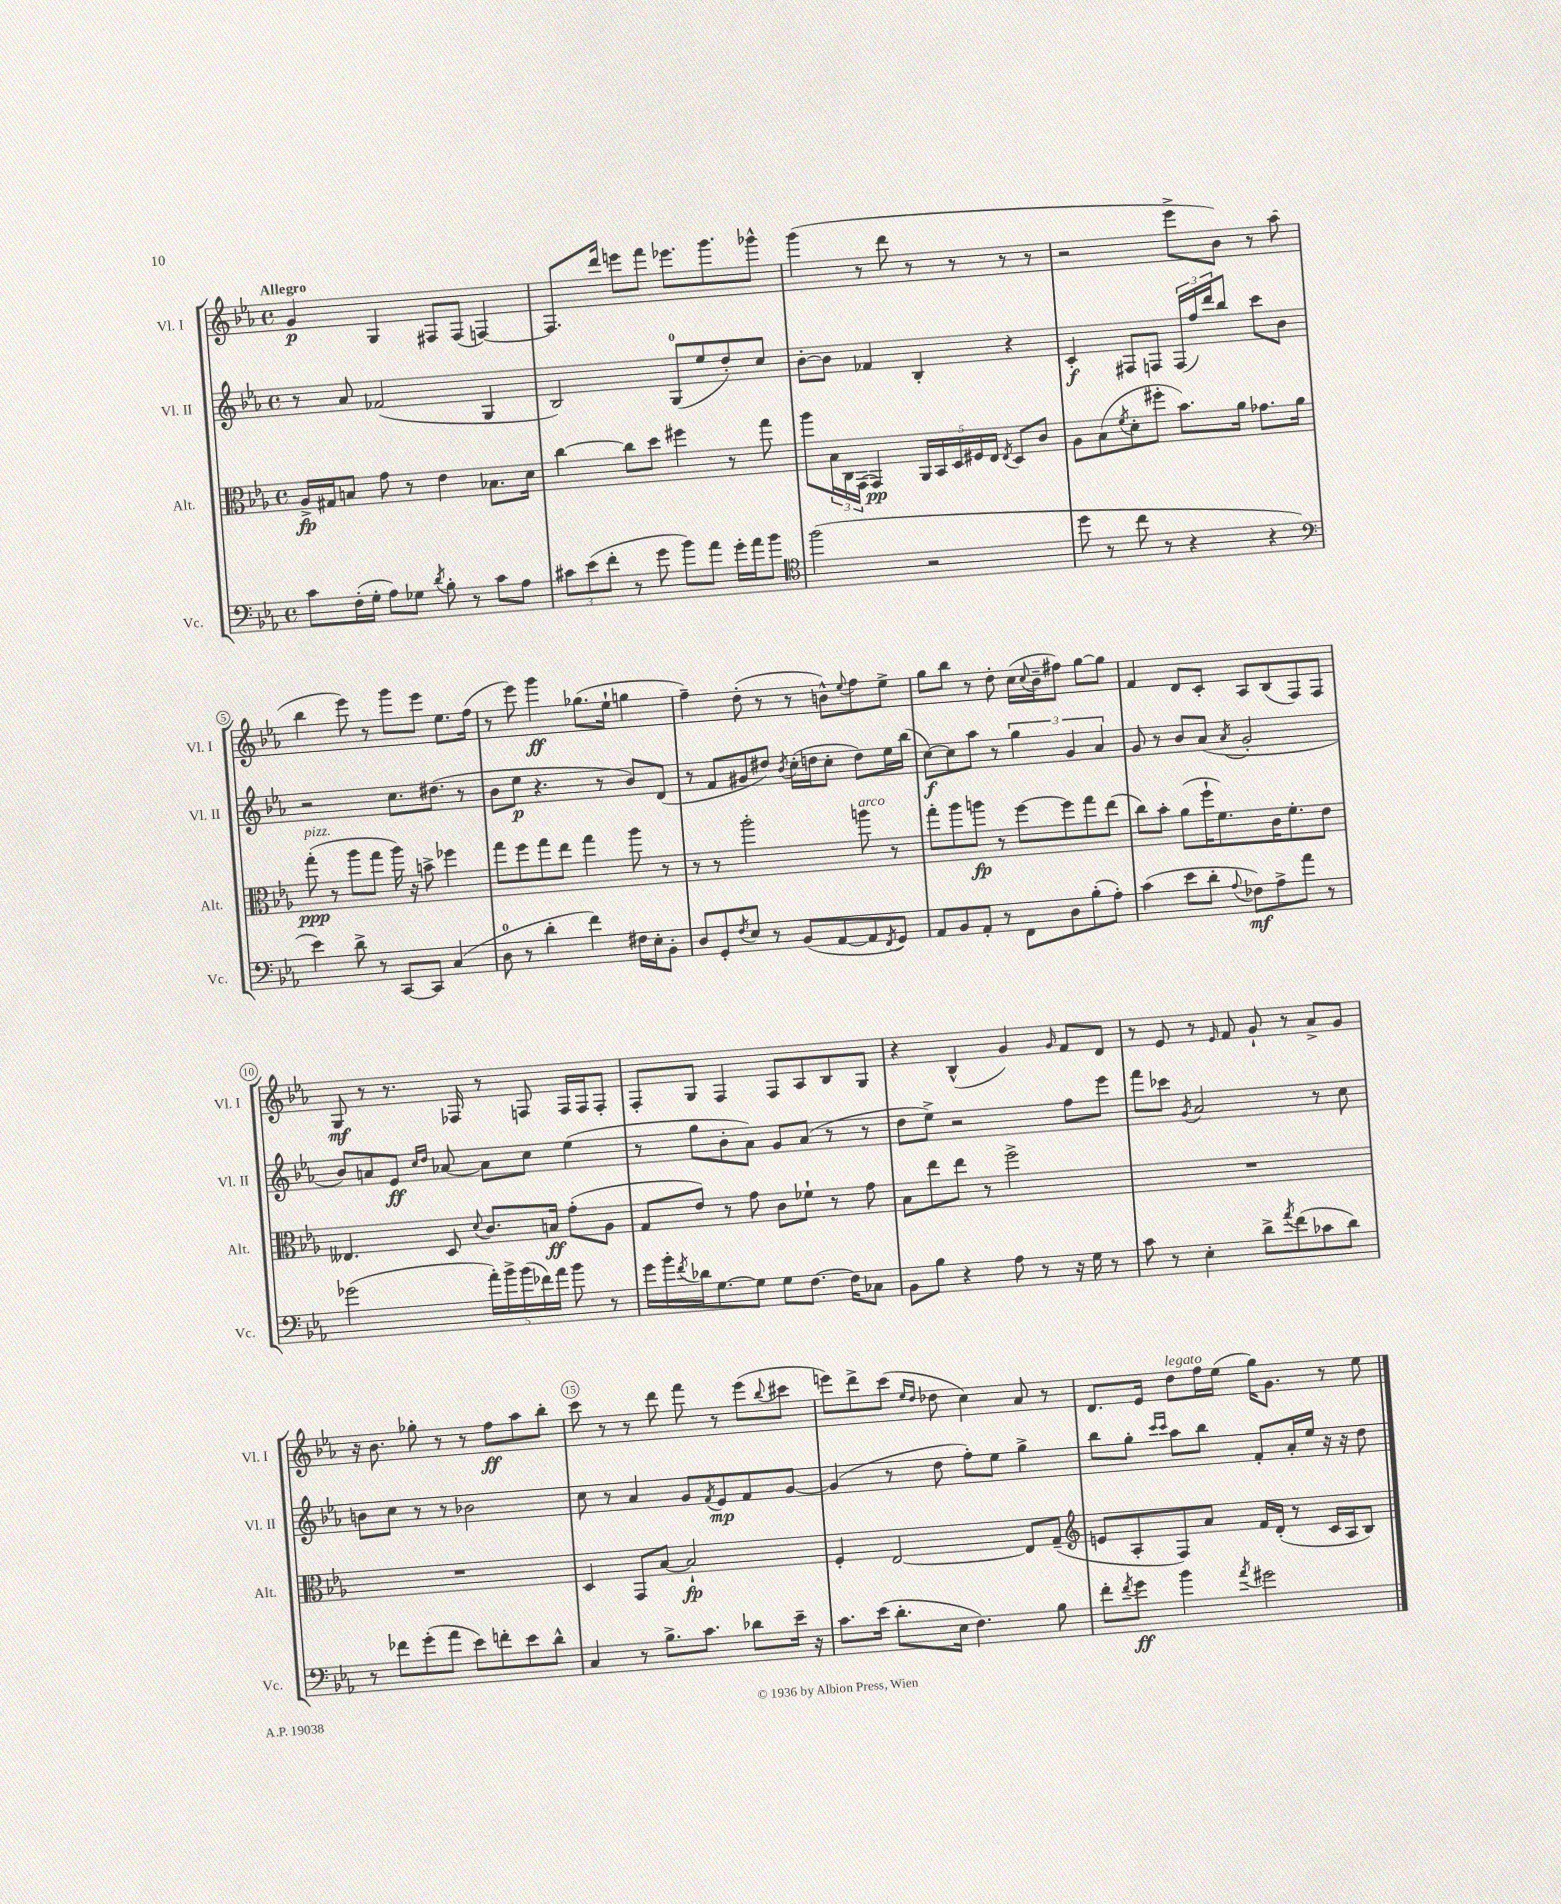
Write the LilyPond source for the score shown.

<<
\new StaffGroup <<
\new Staff = "s0" \with { instrumentName = "Vl. I" shortInstrumentName = "Vl. I" } {
    \clef treble \key ees \major \defaultTimeSignature \time 4/4 \tempo "Allegro"
    g'4\p g4 fis8 fis8( f4~) |
    f8. d'''16 e'''8 f'''8 ees'''8. g'''8. ges'''8-^ |
    g'''4( r8 d'''8 r8 r8 r8 r8 |
    r2 ees'''8-> bes'8) r8 aes''8( |
    bes''4 ees'''8) r8 g'''8 ees'''8 ees''8. f''16( |
    r8 ees'''8) g'''4\ff ges''8.( ees''16-! g''4 |
    f''4--) d''8-.( r8 r8 b'8-^) \appoggiatura { ees''8 } f''8 ees''8-> |
    g''8 bes''8 r8 d''8-. c''16( \appoggiatura { c''8 } bes'16-- fis''8) g''8~ g''8 |
    f'4 d'8 c'8-. aes8 bes8( f8) f8 |
    g8\mf r8 r8. fes16 r8 f8 f16 f16 f8-. |
    f8-. g8 f4 f8 aes8 bes8 g8 |
    r4 bes4-^( g'4) \grace { g'16 } f'8 d'8 |
    r8 ees'8 r8 \grace { ees'16 } f'8 g'8-! r8 aes'8-> g'8 |
    r16 bes'8. ges''8-. r8 r8 f''8\ff aes''8 bes''8-. |
    c'''8 r8 r8 d'''8 f'''8 r8 ees'''8( \appoggiatura { bes''8 } cis'''8 |
    e'''8) d'''8-> c'''8( \grace { ees''16 d''16 } des''8 c''4) aes'8 r8 |
    d'8. ees'16 d''8^\markup { \italic "legato" } f''16 ees''16( g''16) g'8. r8 ees''8 \bar "|." |
}
\new Staff = "s1" \with { instrumentName = "Vl. II" shortInstrumentName = "Vl. II" } {
    \clef treble \key ees \major \defaultTimeSignature \time 4/4
    r8 aes'8 fes'2( g4 |
    bes2) g8-0( ees''8 d''8-.) c''8 |
    bes'8~-. bes'8 fes'4 bes4-. r4 |
    c'4-.\f fis8 f8 \tuplet 3/2 { f16( f''16) d'''16 } bes''8 c'''8 bes'8 |
    r2 c''8. dis''8.( r8 |
    bes'8 ees''8\p r4. r8 bes'8) d'8( |
    r8 f'8 gis'8 dis''8) \acciaccatura { bes'8 } c''16-.( d''16 c''8-. d''8) ees''16 bes''16( |
    c''8~\f) c''8 aes''8 r8 \tuplet 3/2 { g''4 g'4 aes'4 } |
    g'8 r8 bes'8 aes'8( \acciaccatura { aes'8 } g'2-. |
    bes'8) a'8 ees'8\ff \grace { c''16 d''16 } aes'8~ aes'8 c''8 ees''4( |
    r8 g''8 bes'8-. aes'8) g'8 aes'8( r8 r8 |
    d''8 ees''8->) r2 f''8 ees'''8 |
    f'''8 ces'''8 \acciaccatura { g'8 } aes'2 r8 c''8 |
    b'8 c''8 r8 r8 bes'2 |
    c''8 r8 aes'4 g'8 \acciaccatura { f'8 } ees'8\mp f'8 g'8~ |
    g'4( r8 d''8 f''8-.) ees''8 g''4-> |
    bes''8 g''8-. \grace { c'''16 c'''16 } aes''8 bes''8 f'8-. aes'16-. ees''16 r16 r16 d''8 \bar "|." |
}
\new Staff = "s2" \with { instrumentName = "Alt." shortInstrumentName = "Alt." } {
    \clef alto \key ees \major \defaultTimeSignature \time 4/4
    aes16->\fp gis16 b8 g'8 r8 ees'4 bes8. d'16 |
    c''4~ c''8 d''8 fis''4 r8 g''8 |
    aes''8 \tuplet 3/2 { bes16 c16 g,16( } g,4\pp) \tuplet 5/4 { aes,16 bes,16 d16 fis16 ees16 } \acciaccatura { ees8 } d8 c'8 |
    aes8 bes8( \acciaccatura { f'8 } d'8-. fis''8-. bes'8.) aes'16 ges'8. aes'16 |
    g''8-.\ppp^\markup { \italic "pizz." }( r8 aes''8 g''8 aes''16) r16 b'8-> fes''4 |
    g''8 f''8 g''8 ees''8 g''4 aes''8 r8 |
    r8 r8 aes''2-. a''8^\markup { \italic "arco" } r8 |
    g''8-. aes''8 a''8\fp r8 f''8~ f''8 g''8 ees''8( |
    c''8) bes'8-. aes'8( f''16-! f'8.) c'16 f'8.-. ees'8 |
    eeses4. d8 \appoggiatura { d'8 } c'8. b16\ff g'8-.( aes8 |
    g8 ees'8) r8 g'8 c'8 fes'8-! r8 g'8 |
    bes8 ees''8 ees''8 r8 f''2-> |
    R1 |
    R1 |
    d4 g,8 bes8~ bes2-!\fp |
    f4-. ees2~ ees8 g8--( |
    \clef treble e'8 aes8-. f8) aes'8 f'16 d'16-.( r8 c'16 aes16 bes8) \bar "|." |
}
\new Staff = "s3" \with { instrumentName = "Vc." shortInstrumentName = "Vc." } {
    \clef bass \key ees \major \defaultTimeSignature \time 4/4
    c'8 f16-.( g16-. aes8) ges8 \acciaccatura { d'8 } bes8-. r8 c'8 aes8 |
    \tuplet 3/2 { cis'8 ees'8( f'8-. } r8 g'8 bes'8) aes'8 g'16-. aes'16 bes'8 |
    \clef tenor f''2( r2 |
    d''8 r8 c''8 r8 r4 r4 |
    \clef bass ees'4) d'8-> r8 c,8~ c,8 c4( |
    d8-0 r8 d'4-. f'4) fis16 ees16-. bes,8-. |
    d8 g,8-. \acciaccatura { f8 } ees8 r8 bes,8( aes,8~ aes,8 \acciaccatura { f,8 } g,8) |
    aes,8 bes,8 aes,8-. r8 f,8 d8 bes8-.( aes8-.) |
    c'4( ees'8 d'8-. \appoggiatura { aes8 } fes8\mf) aes8-> aes'8 r8 |
    ges'2( \tuplet 5/4 { aes'16-.) bes'16-> bes'16( fes'16) aes'16 } bes'8 r8 |
    g'16 bes'16-. \acciaccatura { f'8 } des'16 g8.~ g8 g8 f8.~ f16 ces8 |
    bes,8 bes8 r4 aes8 r8 r16 g16 r8 |
    c'8 r8 ees4-. d'8-> \acciaccatura { aes'8 } f'8( ces'8 d'8) |
    r8 fes'8 g'8-.( aes'8 ees'8) f'8-. ees'8 d'8-^ |
    c4 r8 bes8.-> c'8. des'8 ees'16-- r16 |
    c'8. ees'16( d'8.-. ees16 f4.) bes8 |
    f'8-. \acciaccatura { f'8 } g'8\ff bes'4 \acciaccatura { aes'8 } gis'2 \bar "|." |
}
>>
>>
\layout { \context { \Score \override BarNumber.break-visibility = ##(#f #t #t) barNumberVisibility = #(every-nth-bar-number-visible 5) \override BarNumber.stencil = #(make-stencil-circler 0.1 0.3 ly:text-interface::print) } }
